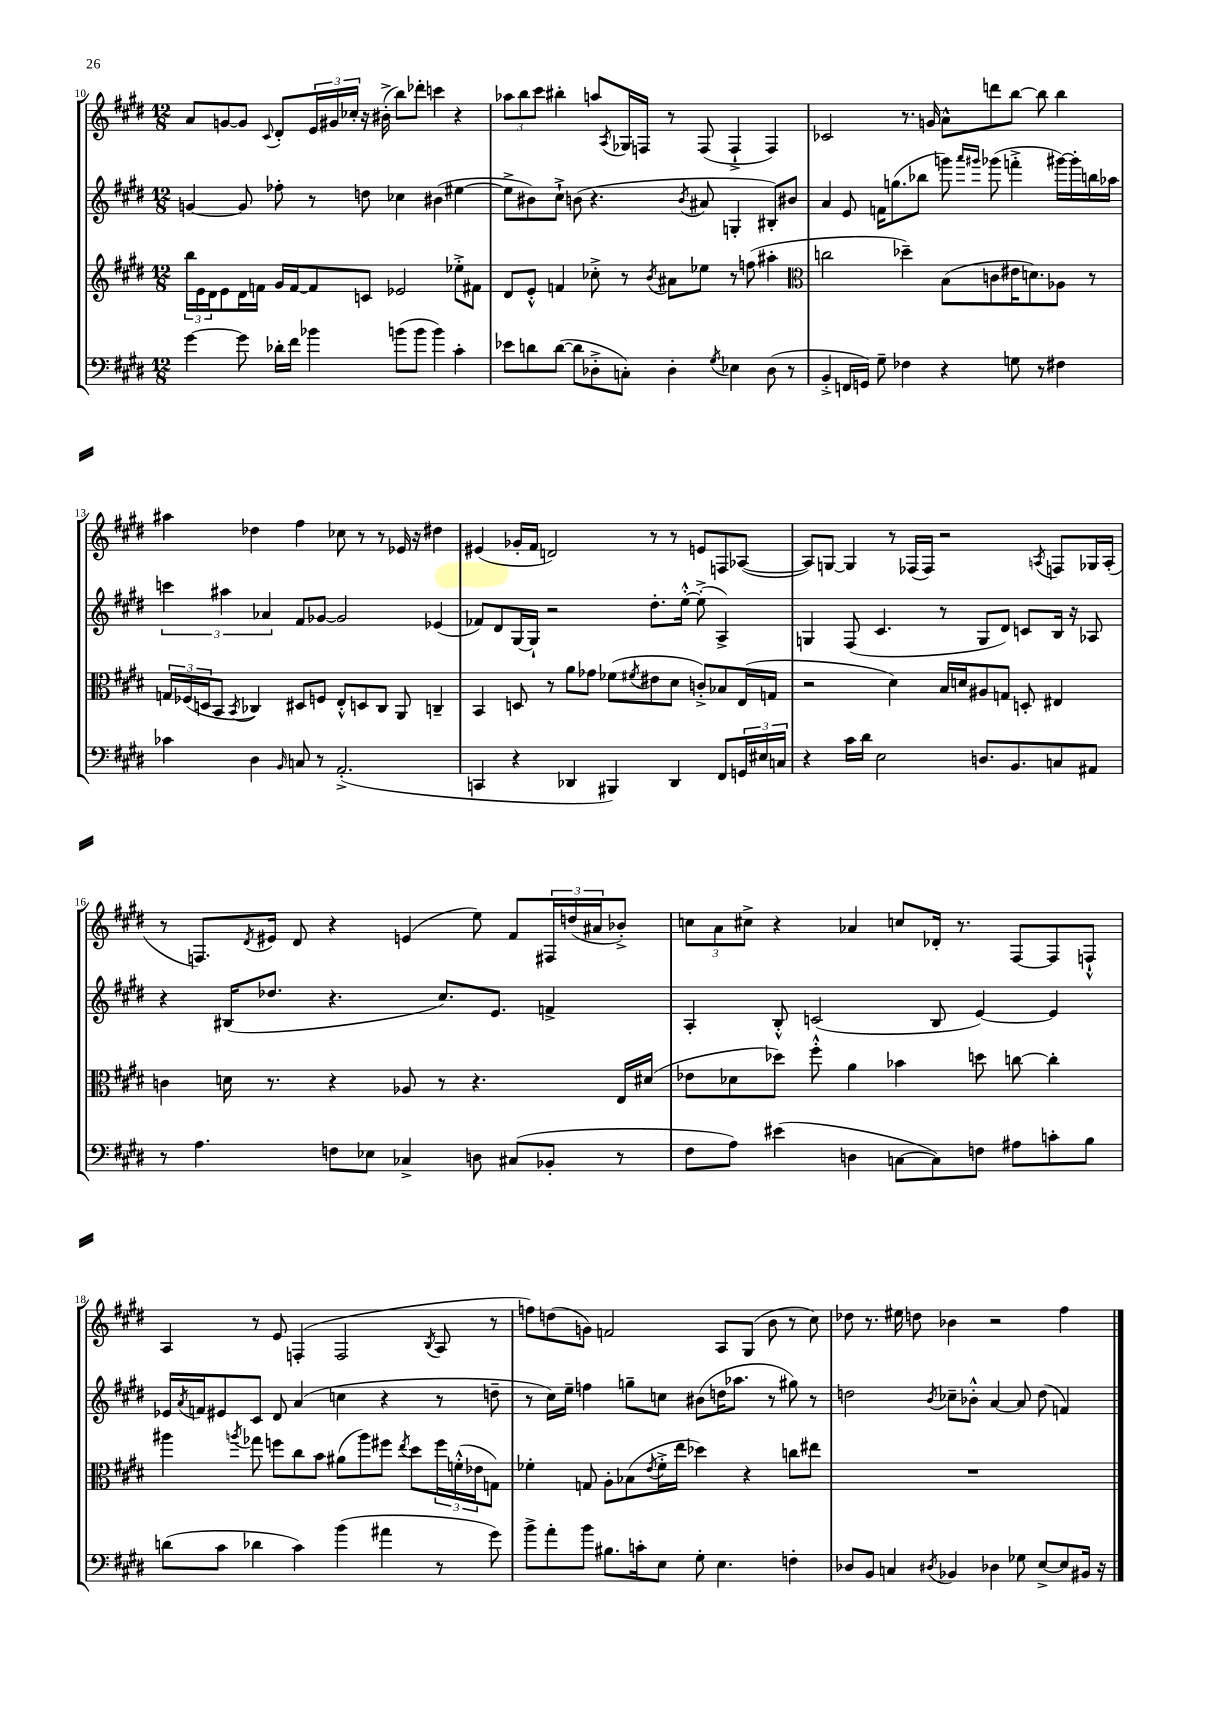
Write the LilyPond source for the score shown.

<<
\new StaffGroup <<
\new Staff = "s0" {
    \clef treble \key e \major \numericTimeSignature \time 12/8
    a'8 g'8~ g'8 \appoggiatura { cis'8 } dis'8-. \tuplet 3/2 { e'16 gis'16 ces''16-. } r16 bis'16-.->( b''8) des'''8-. c'''4 r4 |
    \tuplet 3/2 { aes''8 b''8 cis'''8 } bis''4-. a''8 \acciaccatura { a8 } ges16 f16 r8 f8( f4-!-> f4) |
    ces'2 r8. g'16 a'8-^ d'''8 b''8~ b''8 b''4 |
    ais''4 des''4 fis''4 ces''8 r8 r8 ees'16 r16 dis''4 |
    eis'4( ges'16-. fis'16 d'2) r8 r8 e'8 f8 aes8~( |
    aes8) g8~ g4 r8 fes16( fes16) r2 \acciaccatura { a8 } f8 ges16 a16-.( |
    r8 f8.) \acciaccatura { dis'8 } eis'16 dis'8 r4 e'4( e''8) fis'8 \tuplet 3/2 { fis16 d''16( ais'16 } bes'8-.->) |
    \tuplet 3/2 { c''8 a'8 cis''8-> } r4 aes'4 c''8 des'16-. r8. fis8~ fis8 f8-!-^ |
    a4 r8 e'8 f4-.( f2 \acciaccatura { b8 } a8 r8 |
    f''8) d''8( g'8) f'2 a8 gis8( b'8 r8 cis''8) |
    des''8 r8. eis''16 d''8 bes'4 r2 fis''4 \bar "|." |
}
\new Staff = "s1" {
    \clef treble \key e \major \numericTimeSignature \time 12/8
    g'4~ g'8 fes''8-. r8 d''8 ces''4 bis'4( eis''4~ |
    eis''8-> bis'8) cis''8-!-> b'8( r4. \acciaccatura { b'8 } ais'8 g4-. bis8-.) bis'8 |
    a'4 e'8 f'16 g''8.( bes''8 g'''8) \grace { a'''16 gis'''16 } ges'''8( f'''4-.-> gis'''16~) gis'''16-. b''16 aes''16 |
    \tuplet 3/2 { c'''4 ais''4 aes'4 } fis'8 ges'8~ ges'2 ees'4( |
    fes'8) dis'8 gis16~ gis16-! r2 dis''8.-. e''16~-.-^ e''8-.->( a4->) |
    g4 fis8( cis'4. r8 g8 dis'8) c'8 b16 r16 aes8 |
    r4 bis16( des''8. r4. cis''8.) e'8. f'4-> |
    a4-. b8-.-^ c'2( b8 e'4~) e'4 |
    ees'16 \acciaccatura { a'8 } f'16 eis'8 cis'8 dis'8 a'4( c''4 r4 r8 d''8-- |
    r8 cis''16) e''16-- f''4 g''8-- c''8 bis'8( d''16 aes''8. r8 gis''8) r8 |
    d''2 \acciaccatura { b'8 } ces''8-- bes'8-.-^ a'4~ a'8 d''8( f'4) \bar "|." |
}
\new Staff = "s2" {
    \clef treble \key e \major \numericTimeSignature \time 12/8
    \tuplet 3/2 { b''16 e'16 dis'16 } e'8 dis'16 f'16 gis'16 f'16~ f'8 c'8 ees'2 ees''8-.-> fis'8 |
    dis'8 e'8-.-^ f'4 ces''8-.-> r8 \acciaccatura { b'8 } ais'8 ees''8 r8 f''8( ais''4-. |
    \clef alto c''2 des''4--) b8( c'8 eis'16 d'8.) aes8 r8 |
    \tuplet 3/2 { g16 fes16( d16 } b,8 \acciaccatura { b,8 } ces4) dis8 f8 e8-.-^ d8 ces8 a,8 c4-- |
    b,4 d8 r8 a'8 ges'8 fes'8( \acciaccatura { fis'8 } eis'8 dis'8 c'8-.->) bes8 e16( g16 |
    r2 dis'4) b16 d'16 ais8 g8 d8-. eis4 |
    c'4 d'16 r8. r4 aes8 r8 r4. e16 dis'16( |
    ees'8 des'8 des''8) fis''8-.-^ a'4 bes'4 d''8 c''8~ c''4-. |
    ais''4 \acciaccatura { a''8 } ges''8 f''8 cis''8 b'8 ais'8( a''8) fis''8 \acciaccatura { e''8 } dis''8 \tuplet 3/2 { fis''16 f'16-.-^( ees'16 } g8) |
    fes'4-. g8 a8-. bes8( \acciaccatura { e'8 } fes'16-.-> e''16 des''4) r4 c''8 eis''8 |
    R1. \bar "|." |
}
\new Staff = "s3" {
    \clef bass \key e \major \numericTimeSignature \time 12/8
    gis'4~ gis'8 des'16-. fis'16 bes'4 b'8( b'8 b'4) cis'4-. |
    ees'8 d'8 d'8~( d'8 des8-.-> c8-.) des4-. \acciaccatura { gis8 } ees4 des8( r8 |
    b,4-.-> f,16 g,16) gis8-- fes4 r4 g8 r8 fis4 |
    ces'4 dis4 \grace { b,16 } c8 r8 a,2.-.->( |
    c,4 r4 des,4 bis,,4) des,4 fis,8 \tuplet 3/2 { g,16 eis16 c16 } |
    r4 cis'16 dis'16 e2 d8. b,8. c8 ais,8 |
    r8 a4. f8 ees8 ces4-> d8 cis8( bes,8-. r8 |
    fis8 a8) eis'4( d4 c8~ c8) f8 ais8 c'8-. b8 |
    d'8( cis'8 des'4 cis'4) b'4( ais'4 r8 gis'8) |
    b'8-> a'8-. b'8 bis8. c'16-. e8 gis8-. e4. f4-. |
    des8 b,8 c4 \acciaccatura { dis8 } bes,4 des4 ges8 e8~-> e8 bis,16 r16 \bar "|." |
}
>>
>>
\layout { \context { \Score currentBarNumber = #10 } }
